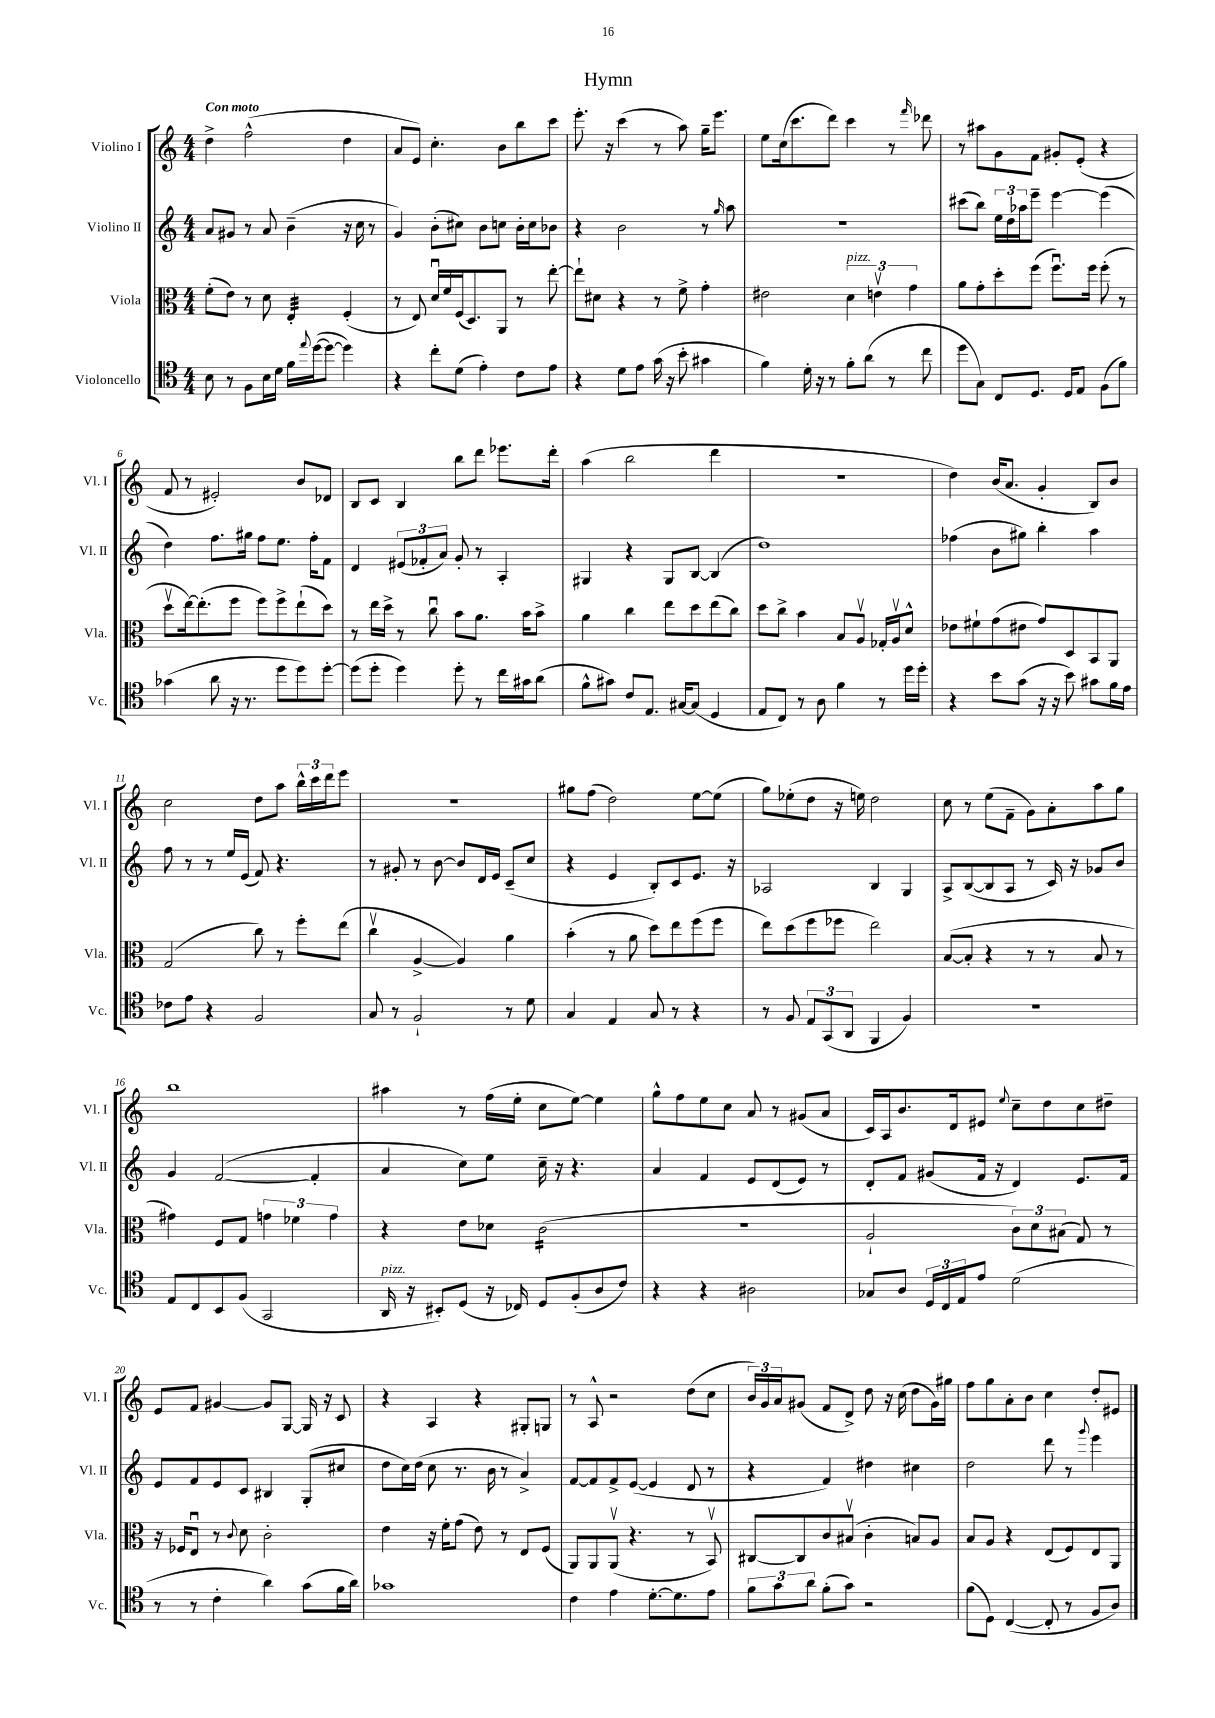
\header { title = "Hymn" }
<<
\new StaffGroup <<
\new Staff = "s0" \with { instrumentName = "Violino I" shortInstrumentName = "Vl. I" } {
    \clef treble \key c \major \numericTimeSignature \time 4/4 \tempo "Con moto"
    d''4-> f''2-^( d''4 |
    a'8 e'8) c''4.-. b'8 b''8 c'''8 |
    e'''8.-. r16 c'''4( r8 a''8) g''16-- e'''8. |
    e''8 c''16( c'''8. d'''8) c'''4 r8 \grace { f'''16 } des'''8 |
    r8 ais''8 g'8 f'8 gis'8-. e'8-.( r4 |
    f'8 r8 eis'2-.) b'8 des'8 |
    b8 c'8 b4 b''8 d'''8 ees'''8. d'''16-. |
    a''4( b''2 d'''4 |
    R1 |
    d''4) b'16( a'8. g'4-. b8) b'8 |
    c''2 d''8 a''8 \tuplet 3/2 { b''16-^ c'''16 d'''16 } e'''8 |
    R1 |
    gis''8 f''8( d''2) e''8~ e''8( |
    g''8) ees''8-.( d''8 r16 e''16) d''2 |
    c''8 r8 e''8( f'8-- g'8) a'8-. a''8 g''8 |
    b''1 |
    ais''4 r8 f''16( e''16-. c''8 e''8~) e''4 |
    g''8-^ f''8 e''8 c''8 a'8 r8 gis'8( a'8 |
    c'16) a16 b'8. d'16 eis'8 \appoggiatura { e''8 } c''8-- d''8 c''8 dis''8-- |
    e'8 f'8 gis'4~ gis'8 g8~ g16 r16 c'8 |
    r4 a4 r4 gis8-. g8 |
    r8 a8-^ r2 d''8( c''8 |
    \tuplet 3/2 { b'16) g'16 a'16 } gis'8( f'8 d'8->) d''8 r16 c''16( d''8 gis'16) gis''16 |
    f''8 g''8 a'8-. b'8 c''4 d''8-. eis'8 \bar "|." |
}
\new Staff = "s1" \with { instrumentName = "Violino II" shortInstrumentName = "Vl. II" } {
    \clef treble \key c \major \numericTimeSignature \time 4/4
    a'8 gis'8 r8 a'8 b'4--( r16 c''16 r8 |
    g'4) b'8-.( cis''8) b'8 c''8 b'16-. c''16 bes'8 |
    r4 b'2 r8 \grace { g''16 } a''8 |
    R1 |
    cis'''8( b''8) \tuplet 3/2 { e''16 d''16 aes''16 } e'''8-- e'''4~ e'''4( |
    d''4) f''8. gis''16 f''8 e''8. f''16-. f'8 |
    d'4 \tuplet 3/2 { eis'8( fes'8-. a'8) } g'8-. r8 a4-. |
    gis4 r4 gis8 b8~ b4( |
    d''1) |
    fes''4( b'8 gis''8) b''4-. a''4 |
    f''8 r8 r8 e''16 e'16( f'8) r4. |
    r8 gis'8-. r8 b'8~ b'8 d'16 e'16 c'8--( c''8 |
    r4 e'4 b8-.) c'8 e'8. r16 |
    aes2 b4 g4 |
    a8-> b8~( b8 a8 r8 c'16) r16 ges'8 b'8 |
    g'4 f'2~( f'4-. |
    a'4 c''8) e''8 c''16-- r16 r4. |
    a'4 f'4 e'8 d'8( e'8) r8 |
    d'8-. f'8 gis'8( f'16 r16 d'4) e'8. f'16 |
    e'8 f'8 e'8 c'8 bis4 g8-.( cis''8 |
    d''8 c''16) d''16( c''8 r8. b'16 r8 a'4->) |
    f'8~ f'8 f'8-> e'8~( e'4 d'8 r8 |
    r4 f'4) dis''4 cis''4 |
    d''2 d'''8 r8 \appoggiatura { g'''8 } e'''4 \bar "|." |
}
\new Staff = "s2" \with { instrumentName = "Viola" shortInstrumentName = "Vla." } {
    \clef alto \key c \major \numericTimeSignature \time 4/4
    f'8-.( e'8) r8 d'8 e4:32-. f4-.( |
    r8 e8) d'16\downbow f'16 f16( d8.) a,8 r8 e''8~-. |
    e''8-! dis'8 r4 r8 f'8-> g'4-. |
    eis'2 \tuplet 3/2 { d'4^\markup { \italic "pizz." } e'4\upbow g'4 } |
    a'8 g'8-. d''8-. f''8( f''8.\downbow) f''16 f''8-.( r8 |
    d''8\upbow e''16~) e''8.-.( f''8 f''8) f''8-> e''8-!( d''8) |
    r8 e''16 d''16-> r8 c''8\downbow b'8 a'8. b'16 b'8-> |
    a'4 c''4 e''8 d''8 e''8( c''8) |
    d''8 c''8-> b'4 b8 a8\upbow ges16-. a16\upbow d'8-^ |
    ees'8 fis'8-! g'8( eis'8 g'8) d8 b,8 a,8 |
    g2( c''8) r8 f''8-. e''8( |
    c''4\upbow a4~-> a4) a'4 |
    b'4-.( r8 a'8 d''8) e''8 f''8( f''8 |
    e''8) d''8( f''8 fes''8 e''2) |
    b8~( b8-. r4 r8 r8 b8 r8 |
    gis'4) f8 g8 \tuplet 3/2 { g'4 fes'4 g'4 } |
    r4 e'8 des'8 c'2:16( |
    R1 |
    a2-! \tuplet 3/2 { c'8) d'8 bis8( } g8) r8 |
    r16 fes16 e8\downbow r8 \appoggiatura { c'8 } d'8 c'2-. |
    e'4 r16 f'16-. g'8( e'8) r8 e8 f8( |
    a,8) a,8 a,8\upbow( r4. r8 b,8\upbow) |
    cis8~ cis8 c'8 bis8\upbow( c'4-. b8) a8 |
    b8 a8 r4 e8( f8) e8 a,8 \bar "|." |
}
\new Staff = "s3" \with { instrumentName = "Violoncello" shortInstrumentName = "Vc." } {
    \clef tenor \key c \major \numericTimeSignature \time 4/4
    b8 r8 f8 b16 d'16 f'16 \appoggiatura { e''8 } d''16~( d''8~ d''4) |
    r4 c''8-. d'8( e'4-.) c'8 e'8 |
    r4 d'8 e'8 g'16( r16 b'8-. gis'4 |
    f'4) d'16-. r16 r8 f'8-. a'8( r8 c''8 |
    d''8 g8) c8 d8. d16 e8 f8( f'8) |
    ges'4( a'8 r16 r8. d''8 d''8) d''8~-. |
    d''8( d''8-. d''4) d''8-. r8 c''16 gis'16 a'8( |
    f'8-^ gis'8) c'8 e8. gis16~ gis8( d4 |
    e8 c8) r8 a8 f'4 r8 d''16 d''16-. |
    r4 b'8 g'8( r16 r16 b'8) gis'8 f'16 e'16 |
    ces'8 e'8 r4 f2 |
    g8 r8 f2-! r8 d'8 |
    g4 e4 g8 r8 r4 |
    r8 f8 \tuplet 3/2 { e8 g,8( a,8 } f,4 f4) |
    R1 |
    e8 c8 b,8 f8( g,2 |
    a,16^\markup { \italic "pizz." } r16 bis,8-.) d8( r16 ces16) d8 f8-.( a8 c'8) |
    r4 r4 ais2 |
    ges8 a8 \tuplet 3/2 { d16 c16 e16 } e'8 d'2( |
    r8 r8 c'4-. a'4) g'8( f'16 a'16) |
    ges'1 |
    c'4 e'4 d'8.~-. d'8. e'8 |
    \tuplet 3/2 { f'8 g'8 a'8 } f'8-.( g'8) r2 |
    f'8( d8) c4~( c8-. r8 f8 a8) \bar "|." |
}
>>
>>
